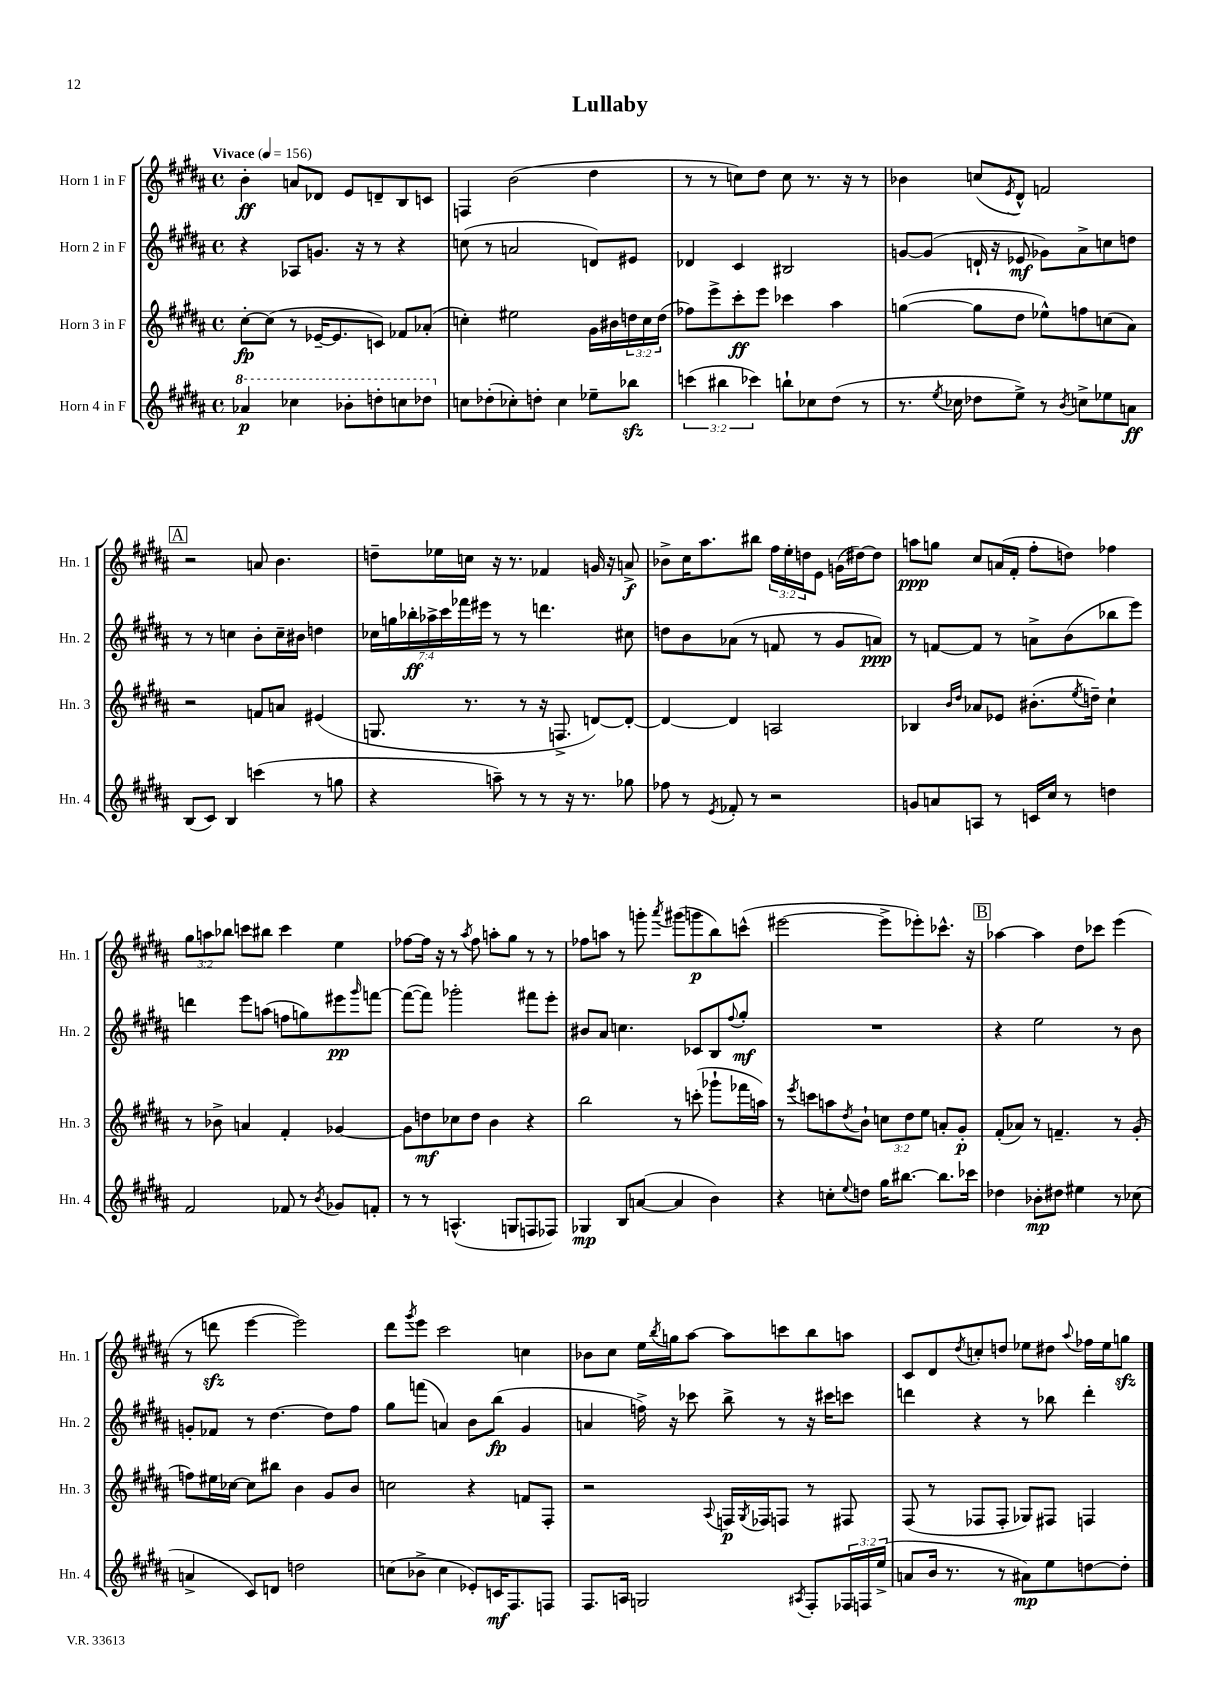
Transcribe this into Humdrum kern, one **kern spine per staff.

**kern	**dynam	**kern	**dynam	**kern	**dynam	**kern	**dynam
*part4	*part4	*part3	*part3	*part2	*part2	*part1	*part1
*staff4	*staff4	*staff3	*staff3	*staff2	*staff2	*staff1	*staff1
*I"Horn 4 in F	*	*I"Horn 3 in F	*	*I"Horn 2 in F	*	*I"Horn 1 in F	*
*I'Hn. 4	*	*I'Hn. 3	*	*I'Hn. 2	*	*I'Hn. 1	*
*clefG2	*	*clefG2	*	*clefG2	*	*clefG2	*
*k[f#c#g#d#a#]	*	*k[f#c#g#d#a#]	*	*k[f#c#g#d#a#]	*	*k[f#c#g#d#a#]	*
*M4/4	*	*M4/4	*	*M4/4	*	*M4/4	*
*met(c)	*	*met(c)	*	*met(c)	*	*met(c)	*
*MM156	*	*MM156	*	*MM156	*	*MM156	*
*8va	*	*	*	*	*	*	*
=1	=1	=1	=1	=1	=1	=1	=1
!	!	!	!	!	!	!LO:TX:a:B:t=Vivace	!
4aa-X/	p	[8cc#'\L	fp	4r	.	4b'\	ff
.	.	(8cc#\J]	.	.	.	.	.
4ccc-X\	.	8r	.	8A-X/L	.	8an/L	.
.	.	[16e-X~/KL	.	8.gn/J	.	8d-X/J	.
.	.	8.e-/]	.	.	.	.	.
8bb-X'\L	.	.	.	.	.	8e/L	.
.	.	.	.	16r	.	.	.
8dddn'\	.	8cn/J)	.	8r	.	8dn~/	.
8cccn\	.	8f-X/L	.	4r	.	8B/	.
8ddd-X\J	.	(8a-X'/J	.	.	.	8cn/J	.
=2	=2	=2	=2	=2	=2	=2	=2
*X8va	*	*	*	*	*	*	*
8ccn\L	.	4ccn'\)	.	(8ccn\	.	4Fn/	.
(8dd-X'\	.	.	.	8r	.	.	.
8cc-X'\)	.	2ee#X\	.	2an/	.	(2b\	.
8ddn'\J	.	.	.	.	.	.	.
4cc-\	.	.	.	.	.	.	.
8ee-X~\L	.	16g#\LL	.	8dn/L)	.	4dd#\	.
.	.	16b#X\	.	.	.	.	.
8bb-Xzz\J	.	24ddn\	.	8e#X/J	.	.	.
.	.	24cc\	.	.	.	.	.
.	.	(24dd\JJ	.	.	.	.	.
=3	=3	=3	=3	=3	=3	=3	=3
(6cccn\	.	8ff-X\L)	.	4d-X/	.	8r	.
.	.	8eee^\	.	.	.	8r	.
6bb#X\	.	.	.	.	.	.	.
.	.	8ccc#'\	ff	4c#/	.	8ccn\L)	.
6ccc-X\)	.	.	.	.	.	.	.
.	.	8eee\J	.	.	.	8dd#\J	.
8bbn`\L	.	4ccc-X\	.	2B#X/	.	8cc\	.
8cc-X\	.	.	.	.	.	8.r	.
(8dd#\J	.	4aa#\	.	.	.	.	.
.	.	.	.	.	.	16r	.
8r	.	.	.	.	.	8r	.
=4	=4	=4	=4	=4	=4	=4	=4
8.r	.	([4ggn\	.	[8gn/L	.	4b-X\	.
.	.	.	.	(8g/J]	.	.	.
8qee/	.	.	.	.	.	.	.
16cc-X\	.	.	.	.	.	.	.
8dd-X\L	.	8gg\L]	.	16dn`/	.	(8ccn/L	.
.	.	.	.	16r	.	.	.
.	.	.	.	.	.	8qe/	.
8ee^\J)	.	8dd#\J	.	8e-X/	mf	8d#^^/J)	.
8r	.	8ee-X^^\L)	.	8g-X\L)	.	2fn/	.
8qb/	.	.	.	.	.	.	.
8ccn^\L	.	8ffn\	.	8a#^\	.	.	.
8ee-X\	.	(8ccn\	.	8ccn\	.	.	.
8an\J	ff	8a#\J)	.	8ddn\J	.	.	.
!!LO:LB:g=z
!!LO:REH:place=s1:t=A
=5	=5	=5	=5	=5	=5	=5	=5
(8B/L	.	2r	.	8r	.	2r	.
8c#/J)	.	.	.	8r	.	.	.
4B/	.	.	.	4ccn\	.	.	.
(4cccn\	.	8fn/L	.	8b'\L	.	8an/	.
.	.	8an/J	.	16cc~\L	.	4.b\	.
.	.	.	.	16b#X\JJ	.	.	.
8r	.	(4e#X/	.	4ddn\	.	.	.
8ggn\	.	.	.	.	.	.	.
=6	=6	=6	=6	=6	=6	=6	=6
4r	.	8.Gn/	.	28cc-X\LL	.	8ddn~\L	.
.	.	.	.	28ggn\	.	.	.
.	.	.	.	28bb-X'\	ff	.	.
.	.	.	.	28aa-X^\	.	.	.
.	.	.	.	.	.	16ee-X\L	.
.	.	.	.	28ccc#\	.	.	.
.	.	.	.	28fff-X\	.	.	.
.	.	8.r	.	.	.	16ccn\JJ	.
.	.	.	.	28eee#X\JJ	.	.	.
8aan~\)	.	.	.	8r	.	16r	.
.	.	.	.	.	.	8.r	.
8r	.	8r	.	8r	.	.	.
8r	.	16r	.	4.dddn\	.	4f-X/	.
.	.	8.Fn^/	.	.	.	.	.
16r	.	.	.	.	.	.	.
8.r	.	.	.	.	.	.	.
.	.	[8dn/L)	.	.	.	16gn/	.
.	.	.	.	.	.	16r	.
8gg-X\	.	8d'/J_	.	8cc#X\	.	8an^/	f
=7	=7	=7	=7	=7	=7	=7	=7
8ff-X\	.	4d/_	.	8ddn\L	.	8b-X^\L	.
8r	.	.	.	8b\	.	16cc#\K	.
.	.	.	.	.	.	8.aa#\	.
8qe/	.	.	.	.	.	.	.
8f-X'/	.	4d/]	.	(8a-X\J	.	.	.
8r	.	.	.	8r	.	8bb#X\J	.
2r	.	2An/	.	8fn/	.	24ff#\LL	.
.	.	.	.	.	.	24ee'\	.
.	.	.	.	.	.	24ddn\J	.
.	.	.	.	8r	.	8e\J	.
.	.	.	.	8g#/L	.	(16gn\LL	.
.	.	.	.	.	.	[16dd#X\J)	.
.	.	.	.	8an/J)	ppp	8dd#\J]	.
=8	=8	=8	=8	=8	=8	=8	=8
8gn/L	.	4B-X/	.	8r	.	8aan\L	ppp
8an/	.	.	.	[8fn/L	.	8ggn\J	.
.	.	16qqb/LL	.	.	.	.	.
.	.	16qqdd#/JJ	.	.	.	.	.
8An/J	.	8a-X/L	.	8f/J]	.	8cc#/L	.
8r	.	8e-X/J	.	8r	.	(16an/L	.
.	.	.	.	.	.	16f#'/JJ	.
16cn/LL	.	(8.b#X'\L	.	8an^\L	.	8ff#'\L	.
16cc#/JJ	.	.	.	.	.	.	.
8r	.	.	.	(8b\	.	8ddn\J)	.
.	.	8qee/	.	.	.	.	.
.	.	16ddn~\Jk)	.	.	.	.	.
4ddn\	.	4cc#`\	.	8bb-X\	.	4ff-X\	.
.	.	.	.	8eee\J)	.	.	.
!!LO:LB:g=z
=9	=9	=9	=9	=9	=9	=9	=9
2f#/	.	8r	.	4dddn\	.	12gg#\L	.
.	.	.	.	.	.	12aan\	.
.	.	8b-X^\	.	.	.	.	.
.	.	.	.	.	.	12bb-X\J	.
.	.	4an/	.	8eee\L	.	8cccn\L	.
.	.	.	.	(8aan\J	.	8bb#X\J	.
8f-X/	.	4f#'/	.	8ffn\L	.	4ccc\	.
8r	.	.	.	8ggn\)	.	.	.
8qb/	.	.	.	.	.	.	.
8g-X/L	.	[4g-X/	.	8eee#X\	pp	4ee\	.
.	.	.	.	16qqggg#/	.	.	.
8fn'/J	.	.	.	[8fffn\J	.	.	.
=10	=10	=10	=10	=10	=10	=10	=10
8r	.	8g-\L]	.	(8fff\L_	.	[8ff-X\L	.
8r	.	8ddn\	mf	8fff\J])	.	16ff-\Jk]	.
.	.	.	.	.	.	16r	.
(4.An^^/	.	8cc-X\	.	2ggg-X'\	.	8r	.
.	.	.	.	.	.	8qaa#/	.
.	.	8dd\J	.	.	.	8ff-\	.
.	.	4b\	.	.	.	8aan'\L	.
8Gn/L	.	.	.	.	.	8gg#\J	.
8Fn/	.	4r	.	8fff#X\L	.	8r	.
8F-X/J)	.	.	.	8eee'\J	.	8r	.
=11	=11	=11	=11	=11	=11	=11	=11
4G-X/	mp	2bb\	.	8b#X/L	.	8ff-X\L	.
.	.	.	.	8a#/J	.	8aan\J	.
8B/L	.	.	.	4.ccn\	.	8r	.
([8an/J	.	.	.	.	.	8gggn'\	.
.	.	.	.	.	.	8qaaa#/	.
4a/]	.	8r	.	.	.	(8ggg#X\L	.
.	.	(8cccn'\	.	8c-X/L	.	8gggn\	p
4b\)	.	8ggg-X`\L	.	8B/	.	8bb\)	.
.	.	.	.	8qqff#/	.	.	.
.	.	16fff-X\L	.	8gg#'/J	mf	(8cccn^^\J	.
.	.	16aan\JJ)	.	.	.	.	.
=12	=12	=12	=12	=12	=12	=12	=12
4r	.	8r	.	1r	.	[2eee#X\	.
.	.	8qeee/	.	.	.	.	.
.	.	8cccn\L	.	.	.	.	.
8ccn'\L	.	8aan\	.	.	.	.	.
8qqee/	.	8qdd#/	.	.	.	.	.
8ddn\J	.	8b`\J	.	.	.	.	.
16gg#\KL	.	12ccn\L	.	.	.	8eee#^\L]	.
[8.bb#X\J	.	.	.	.	.	.	.
.	.	12dd#\	.	.	.	.	.
.	.	.	.	.	.	8eee-X'\)	.
.	.	12ee\J	.	.	.	.	.
8.bb#\L]	.	8an'/L	.	.	.	8.ccc-X^^\J	.
.	.	8g#'/J	p	.	.	.	.
16ccc-X\Jk	.	.	.	.	.	16r	.
!!LO:REH:place=s1:t=B
=13	=13	=13	=13	=13	=13	=13	=13
4dd-X\	.	(8f#'/L	.	4r	.	[4aa-X\	.
.	.	8a-X/J)	.	.	.	.	.
8b-X'\L	mp	8r	.	2ee\	.	4aa-\]	.
8dd#X\J	.	4.fn~/	.	.	.	.	.
4ee#X\	.	.	.	.	.	8dd#\L	.
.	.	.	.	.	.	8ccc-X\J	.
8r	.	8r	.	8r	.	(4eee\	.
(8cc-X\	.	(8g#'/	.	8b\	.	.	.
!!LO:LB:g=z
=14	=14	=14	=14	=14	=14	=14	=14
4an^/	.	8ffn\L)	.	8gn'/L	.	8r	.
.	.	16ee#X\L	.	8f-X/J	.	8dddnzz\	.
.	.	[16cc-X\JJ	.	.	.	.	.
8c#/L)	.	8cc-\L]	.	8r	.	[4eee\	.
8dn/J	.	8bb#X\J	.	[4.dd#\	.	.	.
2ddn\	.	4b\	.	.	.	2eee\])	.
.	.	8g#/L	.	8dd#\L]	.	.	.
.	.	8b/J	.	8ff#\J	.	.	.
=15	=15	=15	=15	=15	=15	=15	=15
(8ccn\L	.	2ccn\	.	8gg#\L	.	8ddd#\L	.
.	.	.	.	.	.	8qggg#/	.
8b-X^\J	.	.	.	(8fffn\J	.	8eee\J	.
4cc\	.	.	.	4an/)	.	2ccc#\	.
8e-X'/L)	.	4r	.	8b\L	.	.	.
16cn/K	mf	.	.	(8bb\J	fp	.	.
8.F#/	.	.	.	.	.	.	.
.	.	8fn/L	.	4g#/	.	4ccn\	.
8Fn/J	.	8F#'/J	.	.	.	.	.
=16	=16	=16	=16	=16	=16	=16	=16
8.F#/L	.	2r	.	4an/	.	8b-X\L	.
.	.	.	.	.	.	8cc#\J	.
16An/Jk	.	.	.	.	.	.	.
2Gn/	.	.	.	16ffn^\)	.	16ee\LL	.
.	.	.	.	.	.	8qbb/	.
.	.	.	.	16r	.	16ggn\J	.
.	.	.	.	8ccc-X\	.	[8aa#\J	.
.	.	8qqA#/	.	.	.	.	.
.	.	16Fn/LL	p	8bb^\	.	8aa#\L]	.
.	.	8qG#/	.	.	.	.	.
.	.	16F-X/J	.	.	.	.	.
.	.	8Fn/J	.	8r	.	8cccn\	.
8qA#X/	.	.	.	.	.	.	.
8F#'/L	.	8r	.	16r	.	8bb\	.
.	.	.	.	16ccc#X\KL	.	.	.
24F-X/L	.	8F#X/	.	8cccn\J	.	8aan\J	.
24Fn/	.	.	.	.	.	.	.
(24ee^/JJ	.	.	.	.	.	.	.
=17	=17	=17	=17	=17	=17	=17	=17
8an/L	.	(8F#/	.	4dddn\	.	8c#/L	.
16b/Jk	.	8r	.	.	.	8d#/	.
8.r	.	.	.	.	.	.	.
.	.	.	.	.	.	8qdd#/	.
.	.	8F-X/L	.	4r	.	8ccn'/	.
8r	.	8F-'/J	.	.	.	8ddn/J	.
8a#X\L)	mp	8G-X/L)	.	8r	.	8ee-X\L	.
8ee\	.	8F#X/J	.	8bb-X\	.	8dd#X\J	.
.	.	.	.	.	.	8qqaa#/	.
[8ddn\	.	4Fn/	.	4ddd'\	.	16ff-X\LL	.
.	.	.	.	.	.	16ee-\J	.
8dd'\J]	.	.	.	.	.	8ggnzz\J	.
==	==	==	==	==	==	==	==
*-	*-	*-	*-	*-	*-	*-	*-
